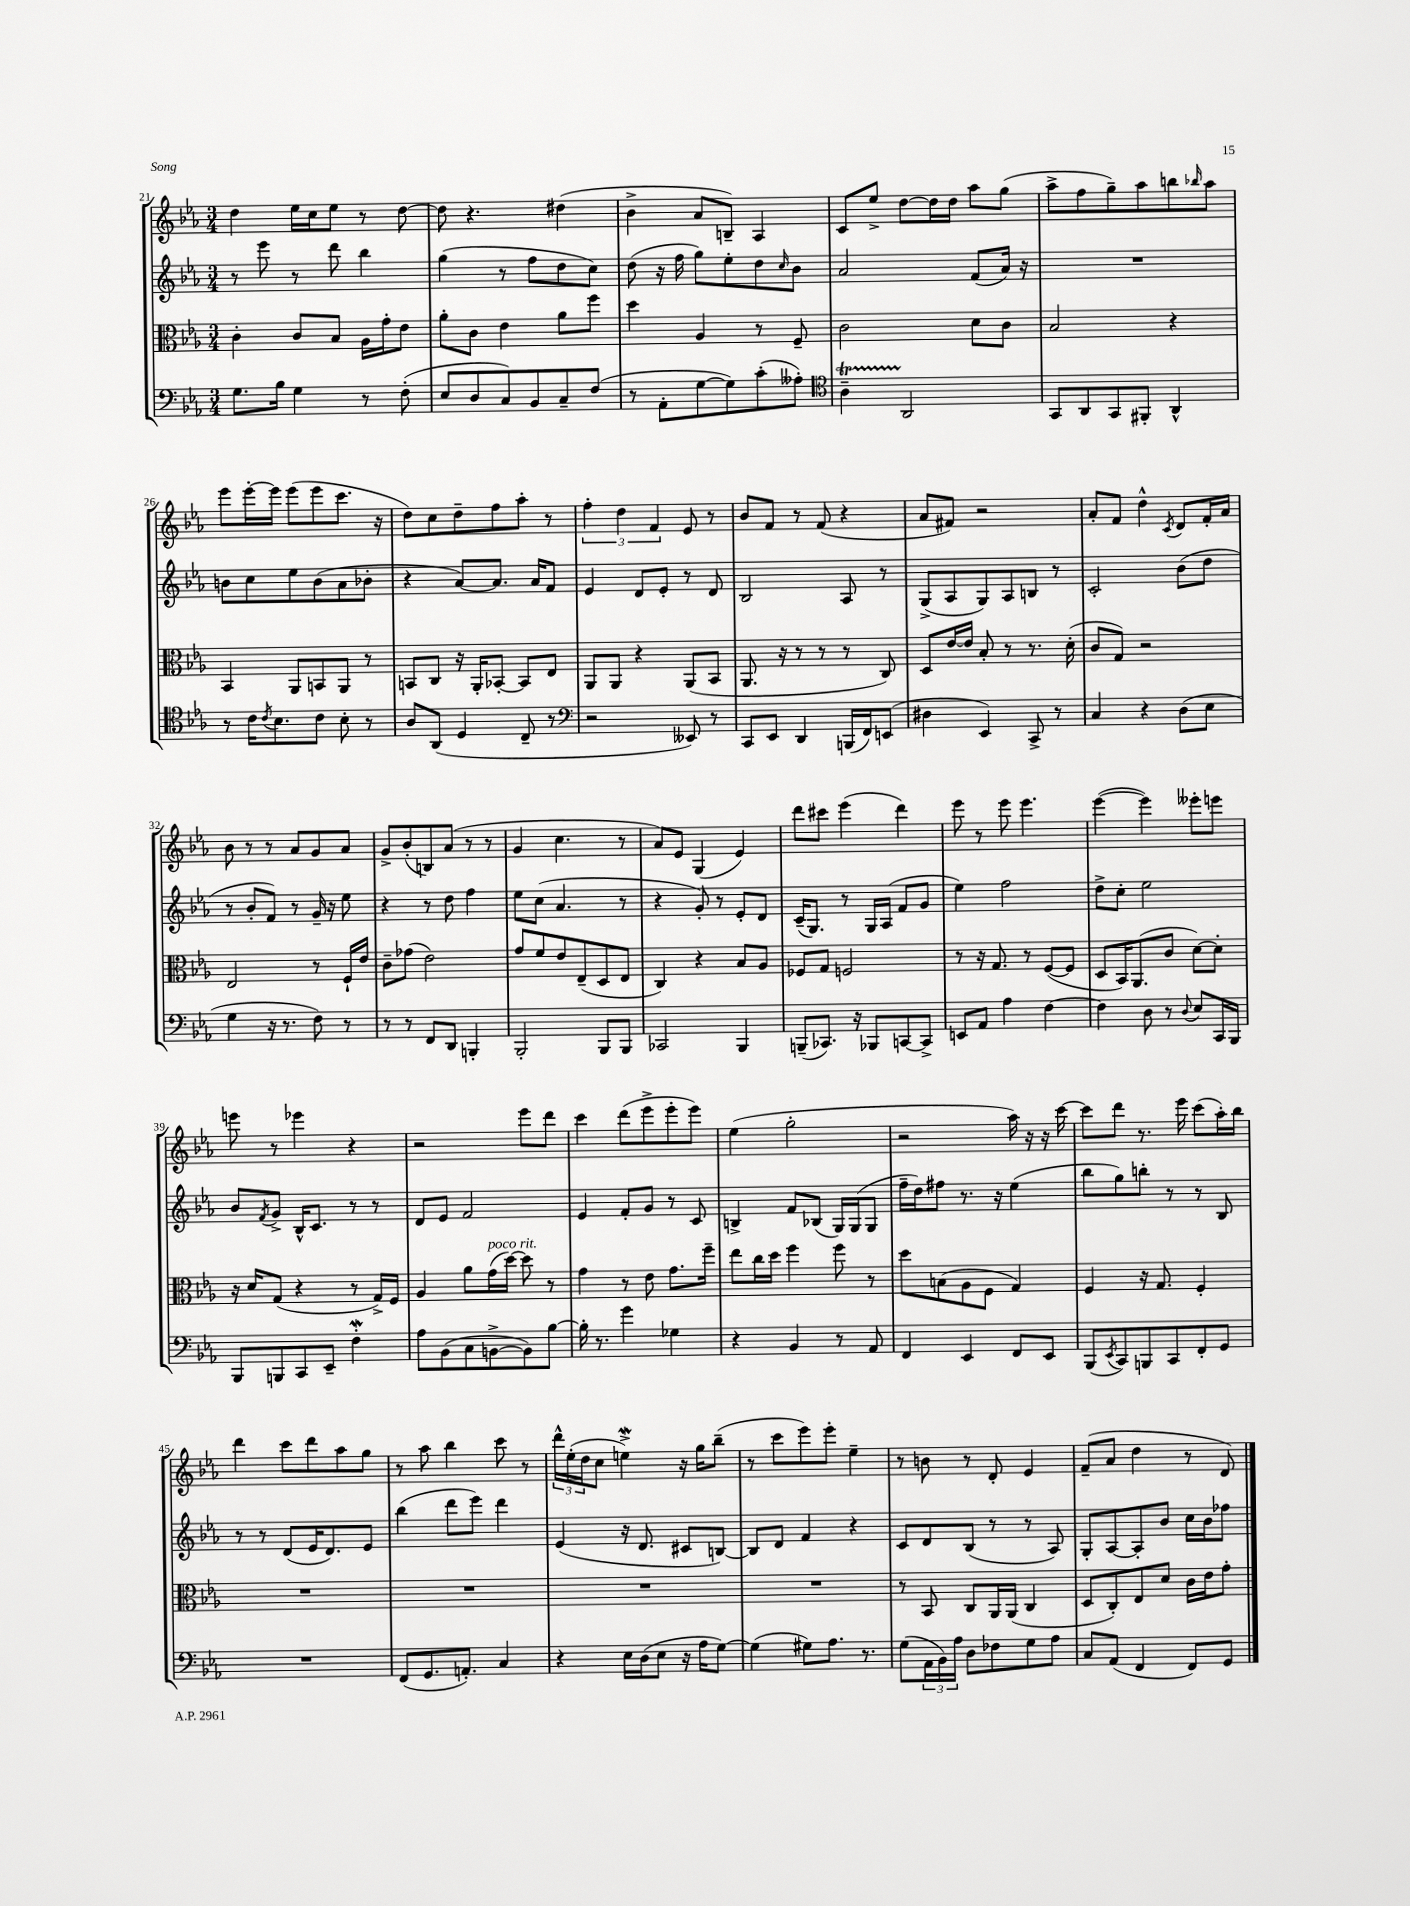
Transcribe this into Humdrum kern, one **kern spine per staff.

**kern	**kern	**kern	**kern
*part4	*part3	*part2	*part1
*staff4	*staff3	*staff2	*staff1
*clefF4	*clefC3	*clefG2	*clefG2
*k[b-e-a-]	*k[b-e-a-]	*k[b-e-a-]	*k[b-e-a-]
*M3/4	*M3/4	*M3/4	*M3/4
=21	=21	=21	=21
8.G\L	4c'\	8r	4dd\
.	.	8eee-\	.
16B-\Jk	.	.	.
4G\	8c/L	8r	16ee-\LL
.	.	.	16cc\J
.	8B-/J	8ddd\	8ee-\J
8r	16A-\LL	4bb-\	8r
.	16g'\J	.	.
(8F'\	8e-\J	.	[8dd\
=22	=22	=22	=22
8E-/L	8a-'\L	(4gg\	8dd\]
8D/	8c\J	.	4.r
8C/)	4e-\	8r	.
8BB-/	.	8ff\L	.
8C~/	8a-\L	8dd\	(4dd#X\
(8F/J	8ff\J	8cc\J)	.
=23	=23	=23	=23
8r	4dd\	(8dd\	4b-^\
8AA-'\L	.	16r	.
.	.	16ff\	.
[8G\	4A-/	8gg\L)	8a-/L
8G\])	.	8ee-'\	8Bn~/J)
(8c'\	8r	8dd\	4A-/
.	.	16qqcc/	.
8A--X'\J)	8F~/	8b-\J	.
=24	=24	=24	=24
*clefC4	*	*	*
4A-T~\	2c\	2a-/	8c/L
.	.	.	8ee-^/J
2AA-/	.	.	[8dd\L
.	.	.	16dd\L]
.	.	.	16dd\JJ
.	8d\L	(8f/L	8aa-\L
.	8c\J	16a-/Jk)	(8gg\J
.	.	16r	.
=25	=25	=25	=25
8GG/L	2B-/	2.r	8aa-^\L
8AA-/	.	.	8ff\
8GG/	.	.	8gg~\)
8FF#X'/J	.	.	8aa-\
4AA-^^/	4r	.	8bbn\
.	.	.	16qqbb-X/
.	.	.	8aa-\J
!!LO:LB:g=z
=26	=26	=26	=26
8r	4BB-/	8bn\L	8eee-\L
16c\KL	.	8cc\	[16eee-'\L
8qc/	.	.	.
8.B-\	.	.	16eee-\JJ]
.	8AA-/L	8ee-\	(8eee-\L
8c\J	8BBn/	(8b\	8eee-\
8B-'\	8AA-/J	8a-\	8.ccc\J
8r	8r	8b-X'\J	.
.	.	.	16r
=27	=27	=27	=27
8A-/L	8BBn/L	4r	8dd\L)
(8AA-/J	8C/J	.	8cc\
4D/	16r	[8a-/L)	8dd~\
.	16AA-'/KL	.	.
.	[8BB-X'/J	8.a-/J]	8ff\
8C~/	8BB-/L]	.	8aa-'\J
.	.	16a-/KL	.
8r	8E-/J	8f/J	8r
=28	=28	=28	=28
*clefF4	*	*	*
2r	8AA-/L	4e-/	6ff'\
.	8AA-/J	.	.
.	.	.	6dd\
.	4r	8d/L	.
.	.	.	6f/
.	.	8e-'/J	.
8EE--X/)	(8AA-/L	8r	8e-/
8r	8BB-/J	8d/	8r
=29	=29	=29	=29
8CC/L	8.AA-/	2B-/	8b-/L
8EE-/J	.	.	8f/J
.	16r	.	.
4DD/	8r	.	8r
.	8r	.	(8f/
(16BBBn/LL	8r	8A-/	4r
16FF/J)	.	.	.
(8EEn/J	8C/)	8r	.
=30	=30	=30	=30
4D#X\	8D/L	(8G^/L	8a-/L
.	[16e-/L	8A-/	8f#X/J)
.	16e-/JJ]	.	.
4EE-/)	8B-'/	8G/)	2r
.	8r	8A-/	.
8CC^/	8.r	8Bn/J	.
8r	.	8r	.
.	(16d'\	.	.
=31	=31	=31	=31
4C/	8c/L	2c'/	8a-'/L
.	8G/J)	.	8f/J
4r	2r	.	4dd^^\
.	.	.	8qc/
(8D\L	.	(8b-\L	8d/L
8E-\J	.	8dd\J	16f'/L
.	.	.	16a-/JJ
!!LO:LB:g=z
=32	=32	=32	=32
4G\	2E-/	8r	8b-\
.	.	8b-'/L	8r
16r	.	8f/J)	8r
8.r	.	.	.
.	.	8r	8a-/L
8F\)	8r	16g~/	8g/
.	.	16r	.
8r	16F`/LL	8ee-\	8a-/J
.	16e-/JJ	.	.
=33	=33	=33	=33
8r	8c~\L	4r	8g^/L
8r	(8g-X\J	.	(8b-'/
8FF/L	2e-\)	8r	8Bn/)
8DD/J	.	8dd\	(8a-/J
4BBBn'/	.	4ff\	8r
.	.	.	8r
=34	=34	=34	=34
2BBB-'/	8g/L	8ee-\L	4g/
.	8f/	(8cc\J	.
.	8e-/	4.a-/	4.cc\
.	(8E-~/	.	.
8BBB-/L	8D/	.	.
8BBB-/J	8E-/J	8r	8r
=35	=35	=35	=35
2CC-X/	4C/)	4r	8a-/L)
.	.	.	8e-/J
.	4r	8g'/)	(4G/
.	.	8r	.
4BBB-/	8B-/L	8e-'/L	4e-/)
.	8A-/J	8d/J	.
=36	=36	=36	=36
(8BBBn~/L	8F-X/L	(16c~/KL	8ddd\L
.	.	8.G/J)	.
8.CC-X/J)	8G/J	.	8ccc#X\J
.	2Fn/	8r	(4eee-\
16r	.	.	.
8BBB-X/L	.	16G/LL	.
.	.	(16A-/JJ	.
[8CCn/	.	8f/L	4ddd\)
8CC^/J]	.	8g/J	.
=37	=37	=37	=37
8EEn/L	8r	4ee-\)	8eee-\
8AA-/J	16r	.	8r
.	8.G/	.	.
4A-\	.	2ff\	8eee-\
.	8r	.	4.eee-\
[4F\	([8F/L	.	.
.	8F/J]	.	.
=38	=38	=38	=38
4F\]	8D/L	8dd^\L	([4eee-\
.	16BB-/K)	8cc'\J	.
.	(8.AA-/	.	.
8D\	.	2ee-\	4eee-\])
8r	8c/J	.	.
8qqD/	.	.	.
8E-/L	[8d\L)	.	8eee--X'\L
16CC/L	8d'\J]	.	8eeen\J
16BBB-/JJ	.	.	.
!!LO:LB:g=z
=39	=39	=39	=39
8BBB-/L	16r	8b-/L	8eeen\
.	16d/KL	.	.
.	.	8qf/	.
8BBBn/	(8G/J	8g^/J	8r
8CC/	4r	16B-^^/KL	4eee-X\
.	.	8.c/J	.
8EE-~/J	.	.	.
4FW'\	8r	8r	4r
.	16G^/LL)	8r	.
.	16F/JJ	.	.
=40	=40	=40	=40
8A-\L	4A-/	8d/L	2r
(8BB-\	.	8e-/J	.
8C\	8a-\L	2f/	.
!	!LO:TX:a:i:t=poco rit.	!	!
[8BBn^\	(16g\L	.	.
.	[16dd\JJ)	.	.
8BB\])	8dd\]	.	8eee-\L
[8B-\J	8r	.	8ddd\J
=41	=41	=41	=41
16B-'\]	4g\	4e-/	4ccc\
8.r	.	.	.
4g\	8r	8f'/L	(8ddd\L
.	8e-\	8g/J	8eee-^\
4G-X\	8.g\L	8r	8eee-'\
.	.	8c/	8eee-\J)
.	16ff~\Jk	.	.
=42	=42	=42	=42
4r	8ee-\L	4Bn^/	(4ee-\
.	16cc\L	.	.
.	16dd\JJ	.	.
4BB-/	4ff\	8f/L	2gg'\
.	.	(8B-X/J	.
8r	8ff\	16G/LL)	.
.	.	(16G/J	.
8AA-/	8r	8G/J	.
=43	=43	=43	=43
4FF/	8dd\L	16ff~\LL	2r
.	.	16dd\J)	.
.	(8Bn\	8ff#X\J	.
4EE-/	8A-\	8.r	.
.	8F\J	.	.
.	.	16r	.
8FF/L	4G/)	(4ee-\	16aa-\)
.	.	.	16r
8EE-/J	.	.	16r
.	.	.	[16ccc\
=44	=44	=44	=44
(8BBB-/L	4F/	8bb-\L	8ccc\L]
8qEE-/	.	.	.
8CC/)	.	8gg\)	8ddd\J
8BBBn/	16r	8bbn'\J	8.r
.	8.G/	.	.
8CC/	.	8r	.
.	.	.	16eee-\
8FF'/	4F'/	8r	(8ccc\L
8GG/J	.	8B-/	16aa-'\L)
.	.	.	16bb-\JJ
!!LO:LB:g=z
=45	=45	=45	=45
2.r	2.r	8r	4ddd\
.	.	8r	.
.	.	(8d/L	8ccc\L
.	.	16e-/K	8ddd\
.	.	8.d/)	.
.	.	.	8aa-\
.	.	8e-/J	8gg\J
=46	=46	=46	=46
(8FF/L	2.r	(4bb-\	8r
8.GG/	.	.	8aa-\
.	.	8ddd\L	4bb-\
8.AAn'/J)	.	.	.
.	.	8eee-\J)	.
4C/	.	4ddd\	8ccc\
.	.	.	8r
=47	=47	=47	=47
4r	2.r	(4e-/	24ddd^^\LL
.	.	.	(24ee-'\
.	.	.	24dd\J
.	.	.	8cc\J
16E-\LL	.	16r	4eenW^\)
(16D\J	.	8.d/	.
8E-\J	.	.	.
16r	.	8c#X/L	16r
16A-\KL	.	.	16gg\KL
[8G\J)	.	[8Bn/J)	(8bb-~\J
=48	=48	=48	=48
(4G\]	2.r	8B/L]	8r
.	.	8d/J	8ccc\L
8G#X\L)	.	4f/	8eee-\)
8.A-\J	.	.	8eee-'\J
.	.	4r	4ee-~\
8.r	.	.	.
=49	=49	=49	=49
(8G\L	8r	8c/L	8r
24AA-\L	8BB-/	8d/	8bn\
24BB-\)	.	.	.
24A-\JJ	.	.	.
8D\L	8C/L	(8B-/J	8r
8F-X\	16AA-/L	8r	8d'/
.	(16AA-/JJ	.	.
8G\	4C/	8r	4e-/
8A-\J	.	8A-/)	.
=50	=50	=50	=50
8C/L	8D/L	8G'/L	(8f~/L
(8AA-/J	8C'/)	[8A-/	8a-/J
4FF/	8E-/	8A-'/]	4dd\
.	8d/J	8b-/J	.
8FF/L)	16c\LL	16cc\LL	8r
.	16e-\J	16b-\J	.
8GG/J	8g'\J	8ff-X\J	8d/)
==	==	==	==
*-	*-	*-	*-
